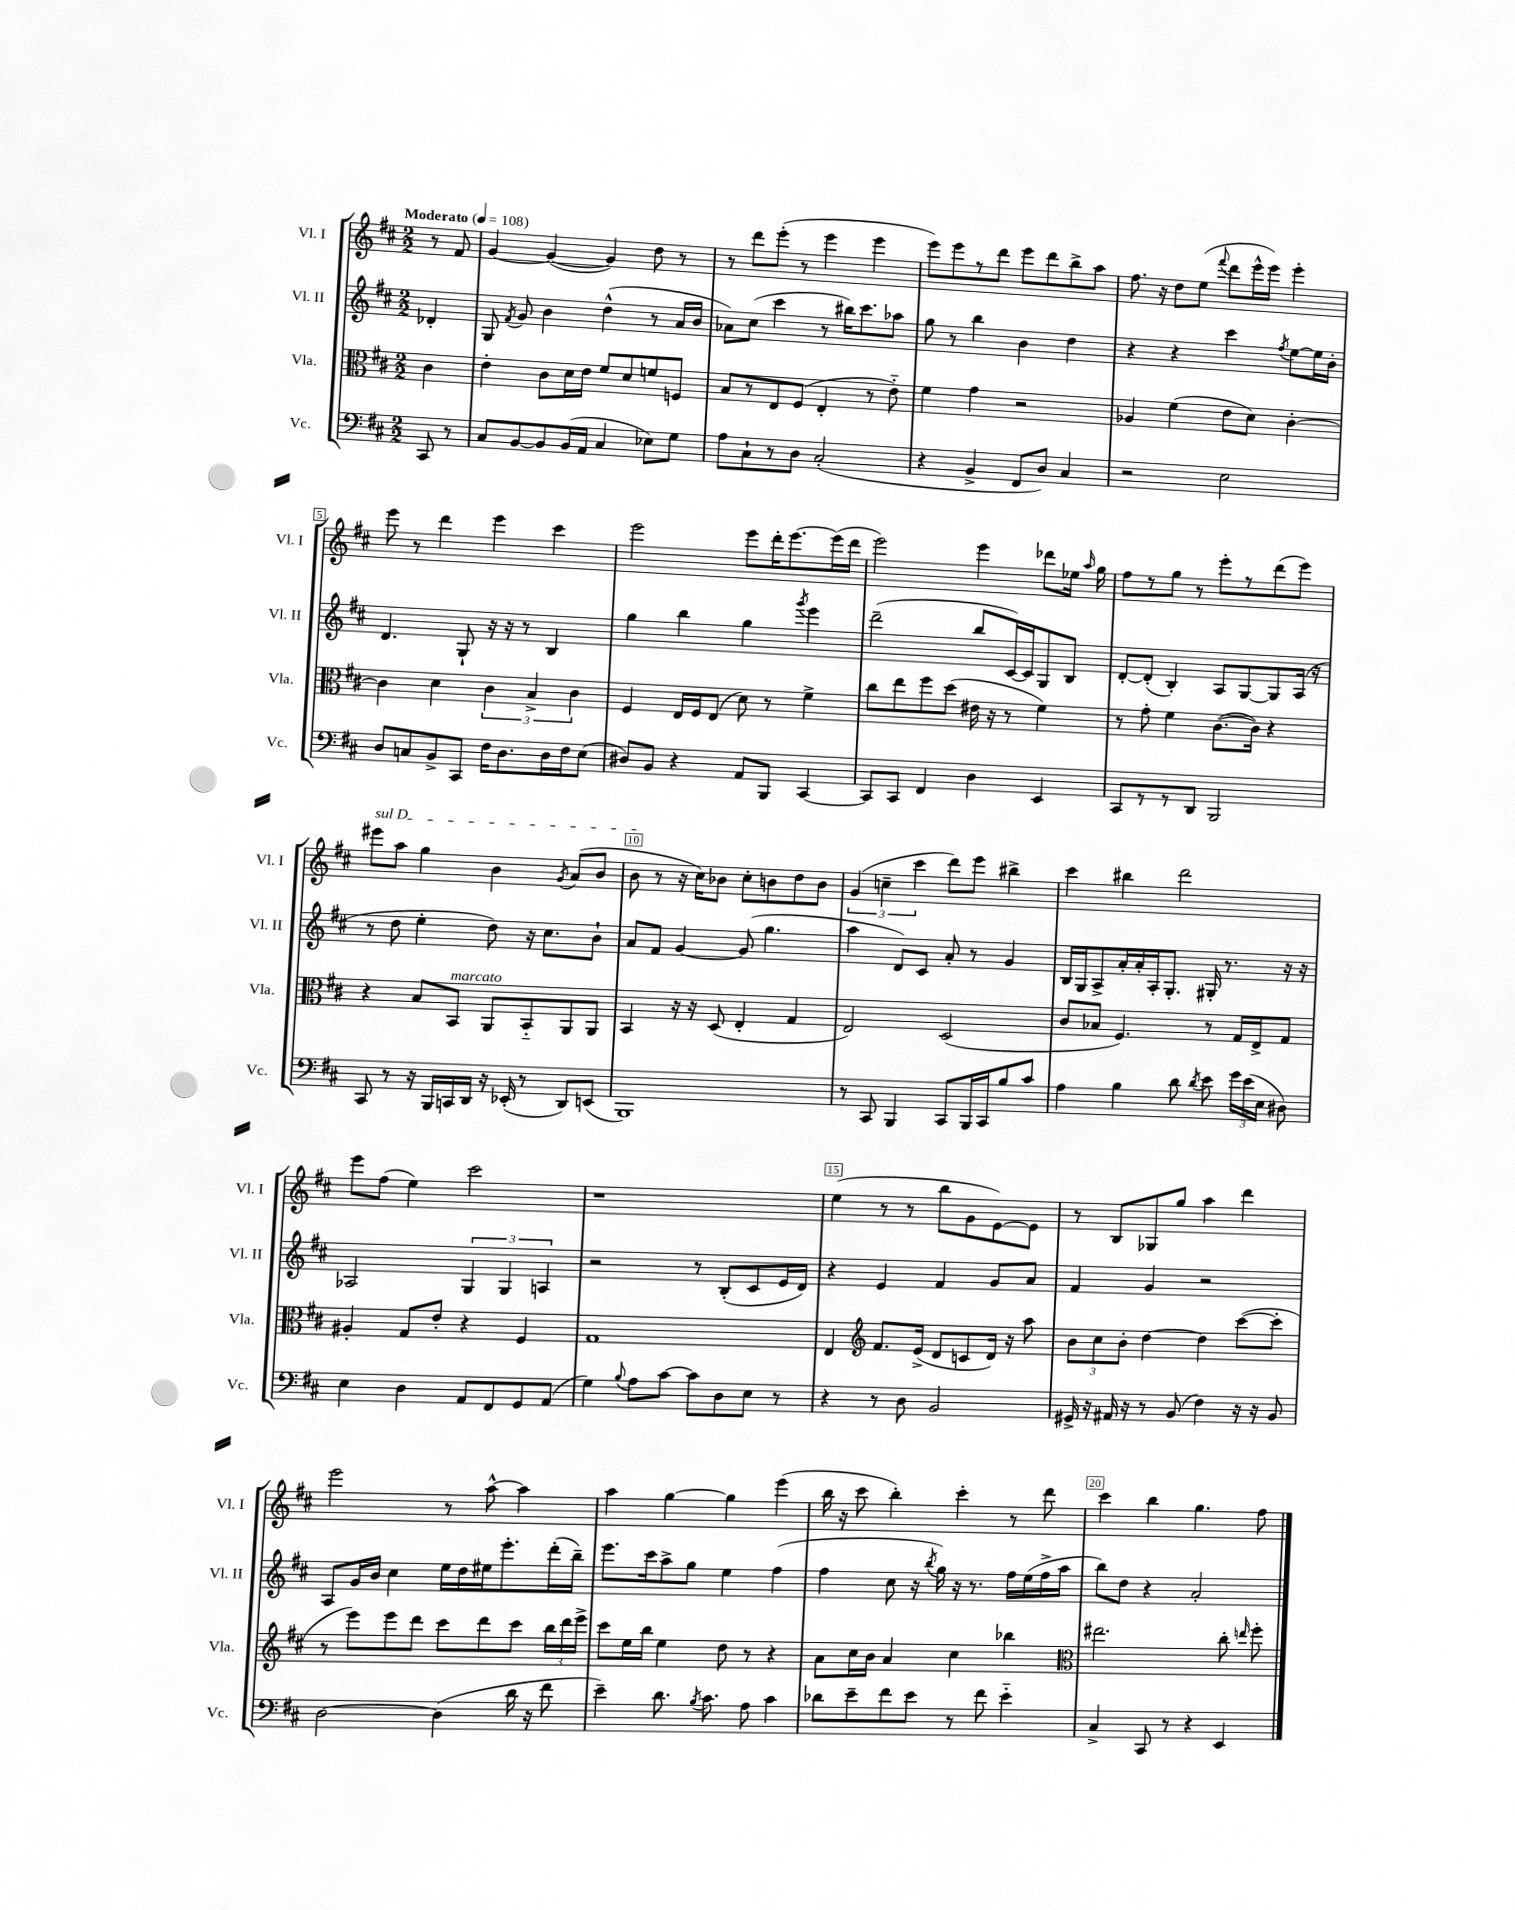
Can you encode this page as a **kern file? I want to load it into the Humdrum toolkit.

**kern	**kern	**kern	**kern
*part4	*part3	*part2	*part1
*staff4	*staff3	*staff2	*staff1
*I"Vc.	*I"Vla.	*I"Vl. II	*I"Vl. I
*I'Vc.	*I'Vla.	*I'Vl. II	*I'Vl. I
*clefF4	*clefC3	*clefG2	*clefG2
*k[f#c#]	*k[f#c#]	*k[f#c#]	*k[f#c#]
*M2/2	*M2/2	*M2/2	*M2/2
*MM108	*MM108	*MM108	*MM108
=	=	=	=
!	!	!	!LO:TX:a:B:t=Moderato
8CC#/	4c#\	4d-X'/	8r
8r	.	.	8f#/
=1	=1	=1	=1
8C#/L	4e'\	8G/	[4g/
.	.	8qf#/	.
[8BB/	.	8g/	.
8BB/]	8c#\L	4b\	(4g/_
(16BB/L	16d\L	.	.
16AA/JJ	16e\JJ	.	.
4C#/	8f#/L	(4dd^^\	4g/])
.	8d/	.	.
8E-X\L)	8fn/	8r	8dd\
8G\J	8Fn/J	16a/LL	8r
.	.	16b/JJ	.
=2	=2	=2	=2
8A\L	8B/L	8a-X\L)	8r
8C#`\	8r	(8cc#\J	8ddd\L
8r	8E/	4ccc#\	(8eee'\J
8D\J	(8F#/J	.	8r
(2C#'/	4E'/	8r	4eee\
.	.	16bb#X\KL)	.
.	.	8.ccc#\	.
.	8r	.	4eee\
.	8e\)	8aa-X\J	.
=3	=3	=3	=3
4r	4f#\	8gg\	8eee\L)
.	.	8r	8eee\
4BB^/	4g\	4bb\	8r
.	.	.	8ddd\J
8FF#/L	2r	4b\	8eee\L
8D/J)	.	.	8ddd\
4C#/	.	4dd\	8bb^\
.	.	.	8aa\J
=4	=4	=4	=4
2r	4A-X/	4r	8.ff#\
.	.	.	16r
.	(4f#\	4r	8dd\L
.	.	.	(8ee\J
.	.	.	8qqfff#/
2E\	8e\L	4ccc#\	8ddd\L
.	8d\J)	.	16eee^^\L
.	.	.	16eee\JJ)
.	.	8qff#/	.
.	[4c#'\	[8ee\L	4eee'\
.	.	16ee\L]	.
.	.	16b'\JJ	.
!!LO:LB:g=z
=5	=5	=5	=5
8D/L	4c#\]	4.d/	8eee\
8Cn/	.	.	8r
8BB^/	4d\	.	4ddd\
8CC#/J	.	8G`/	.
16F#\KL	6c#\	16r	4eee\
8.D\	.	16r	.
.	.	8r	.
.	6B^/	.	.
16D\L	.	4B/	4ccc#\
16F#\J	.	.	.
.	6c#\	.	.
(8E\J	.	.	.
=6	=6	=6	=6
8D#X/L)	4F#/	4gg\	2eee\
8BB/J	.	.	.
4r	16E/LL	4bb\	.
.	16F#/J	.	.
.	(8E/J	.	.
8AA/L	8d\)	4gg\	8eee\L
8BBB/J	8r	.	16ddd'\K
.	.	.	[8.eee\
.	.	8qggg/	.
[4CC#/	4f#^\	4eee\	.
.	.	.	(16eee\L]
.	.	.	16ddd\JJ
=7	=7	=7	=7
8CC#/L]	8cc#\L	(2ddd~\	2eee\)
8CC#/J	8ee\	.	.
4FF#/	8ff#\	.	.
.	(8dd\J	.	.
4D\	16e#X\	8bb/L	4eee\
.	16r	.	.
.	8r	[16c#/L)	.
.	.	16c#/J]	.
4EE/	4f#\)	8G/	8ddd-X\L
.	.	8B/J	16ee-X\Jk
.	.	.	16qqaa/
.	.	.	16gg\
=8	=8	=8	=8
8CC#/L	8r	[8d'/L	8ff#\L
8r	8g'\	(8d'/J]	8r
8r	4f#\	4B'/)	8gg\J
8DD/J	.	.	8r
2BBB/	([8.c#\L	8A/L	8eee'\L
.	.	[8G/	8r
.	16c#\Jk])	.	.
.	4r	8G/]	(8ddd\
.	.	(16A/Jk	8eee\J)
.	.	16r	.
!!LO:LB:g=z
=9	=9	=9	=9
!	!	!	!LO:TX:a:i:t=sul D
8CC#/	4r	8r	8eee#X\L
8r	.	8dd\	8aa\J
16r	8B/L	4ee'\	4gg\
16BBB/LL	.	.	.
!	!LO:TX:a:i:t=marcato	!	!
16CCn/	8BB/J	.	.
16DD/JJ	.	.	.
16r	8AA/L	8dd\)	4b\
(16EE-X'/	.	.	.
8r	8BB/	16r	.
.	.	8.cc#\L	.
.	.	.	8qg/
8DD/L)	8AA/	.	(8a/L
(8EEn/J	8AA/J	8b`\J	8b/J
=10	=10	=10	=10
1BBB)	4BB/	8a/L	8b\
.	.	8f#/J	8r
.	16r	[4g/	16r
.	16r	.	16cc#\KL)
.	(8D/	.	8b-X\J
.	4E'/	(8g/]	8cc#'\L
.	.	4.gg\	8bn\
.	4G/	.	8dd\
.	.	.	8b\J
=11	=11	=11	=11
8r	2E/)	4aa\	(6g/
8CC#/	.	.	.
.	.	.	6ccn~\
4BBB/	.	8d/L)	.
.	.	.	6ccc#\
.	.	8c#/J	.
8CC#/L	(2D/	8a'/	8ddd\L)
16BBB/L	.	8r	8eee\J
16CC#/J	.	.	.
8B/	.	4g/	4bb#X^\
8c#/J	.	.	.
=12	=12	=12	=12
4A\	8c#/L	16B/LL	4ccc#\
.	.	16G/J	.
.	8B-X/J	8A^/	.
4B\	4.F#/)	16a'/L	4bb#X\
.	.	16a'/	.
.	.	16A'/J	.
.	.	8.G'/J	.
8d\	.	.	2ddd\
8qd/	.	.	.
8e\	8r	16G#X'/	.
.	.	8.r	.
24g\LL	16G/LL	.	.
(24e\	.	.	.
.	16E^/J	.	.
24E\JJ	.	.	.
8D#X\)	8G/J	16r	.
.	.	16r	.
!!LO:LB:g=z
=13	=13	=13	=13
4E\	4A#X'/	2A-X/	8eee\L
.	.	.	(8ff#\J
4D\	8G/L	.	4ee\)
.	8e'/J	.	.
8AA/L	4r	6G/	2ccc#\
8FF#/	.	.	.
.	.	6G/	.
8GG/	4F#/	.	.
.	.	6An/	.
(8AA/J	.	.	.
=14	=14	=14	=14
4G\)	1G	2r	1r
8qqB/	.	.	.
8A\L	.	.	.
[8c#\J	.	.	.
8c#\L]	.	8r	.
8D\	.	(8B'/L	.
8E\J	.	8c#/	.
8r	.	16e/L	.
.	.	16d/JJ)	.
=15	=15	=15	=15
4r	4E/	4r	(4ee\
*	*clefG2	*	*
8r	8.f#/L	4e/	8r
8D\	.	.	8r
.	(16e^/Jk	.	.
2BB/	8d/L	4f#/	8bb\L
.	8cn/	.	8g\
.	16d/Jk)	8g/L	[8e\)
.	16r	.	.
.	8aa\	8a/J	8e\J]
=16	=16	=16	=16
16GG#X^/	12b\L	4f#/	8r
16r	.	.	.
.	12cc#\	.	.
16AA#X/	.	.	8B/L
.	12b'\J	.	.
16r	.	.	.
8r	[4dd\	4g/	8G-X/
(8BB/	.	.	8gg/J
4F#\)	4dd\]	2r	4aa\
16r	([8ccc#\L	.	4ddd\
16r	.	.	.
8BB/	8ccc#'\J]	.	.
!!LO:LB:g=z
=17	=17	=17	=17
[2D\	8r	8A/L	2eee\
.	8eee\L)	16g/L	.
.	.	16b/JJ	.
.	8eee\	4cc#\	.
.	8ddd\J	.	.
(4D\]	8ccc#\L	16ee\LL	8r
.	.	16dd\	.
.	8ddd\	16ee#X\J	[8aa^^\
.	.	8.eee'\	.
16d\	8ccc#\J	.	4aa\]
16r	.	.	.
8f#\	24bb\LL	(16ddd'\L	.
.	24ddd\	.	.
.	.	16bb~\JJ)	.
.	24eee^\JJ	.	.
=18	=18	=18	=18
4e~\)	8ccc#\L	8.eee\L	4aa\
.	16ee\L	.	.
.	16bb\JJ	16ccc#\k	.
8.d\	4ee\	8aa^\	[4gg\
.	.	8gg\J	.
8qB/	.	.	.
8.c#\	.	.	.
.	8dd\	4ee\	4gg\]
8A\	8r	.	.
4c#\	4r	(4ff#\	(4eee\
=19	=19	=19	=19
8d-X\L	8a\L	4ff#\	16bb\
.	.	.	16r
8e~\	16cc#\L	.	8ccc#\
.	16b\JJ	.	.
8f#\	4a/	8cc#\	4bb'\)
8e\J	.	16r	.
.	.	8qbb/	.
.	.	16gg\)	.
8r	4cc#\	16r	4ccc#'\
.	.	8.r	.
8f#\	.	.	.
4e\	4bb-X\	16ff#\LL	8r
.	.	(16ee\	.
.	.	16ff#^\	8ddd\
.	.	16aa\JJ	.
=20	=20	=20	=20
*	*clefC3	*	*
4C#^/	2.ee#X\	8bb\L)	4ccc#\
.	.	8dd\J	.
8CC#/	.	4r	4bb\
8r	.	.	.
4r	.	2a'/	4.gg\
4EE/	8cc#'\	.	.
.	16qqeen/	.	.
.	8ff#'\	.	8ff#\
==	==	==	==
*-	*-	*-	*-
